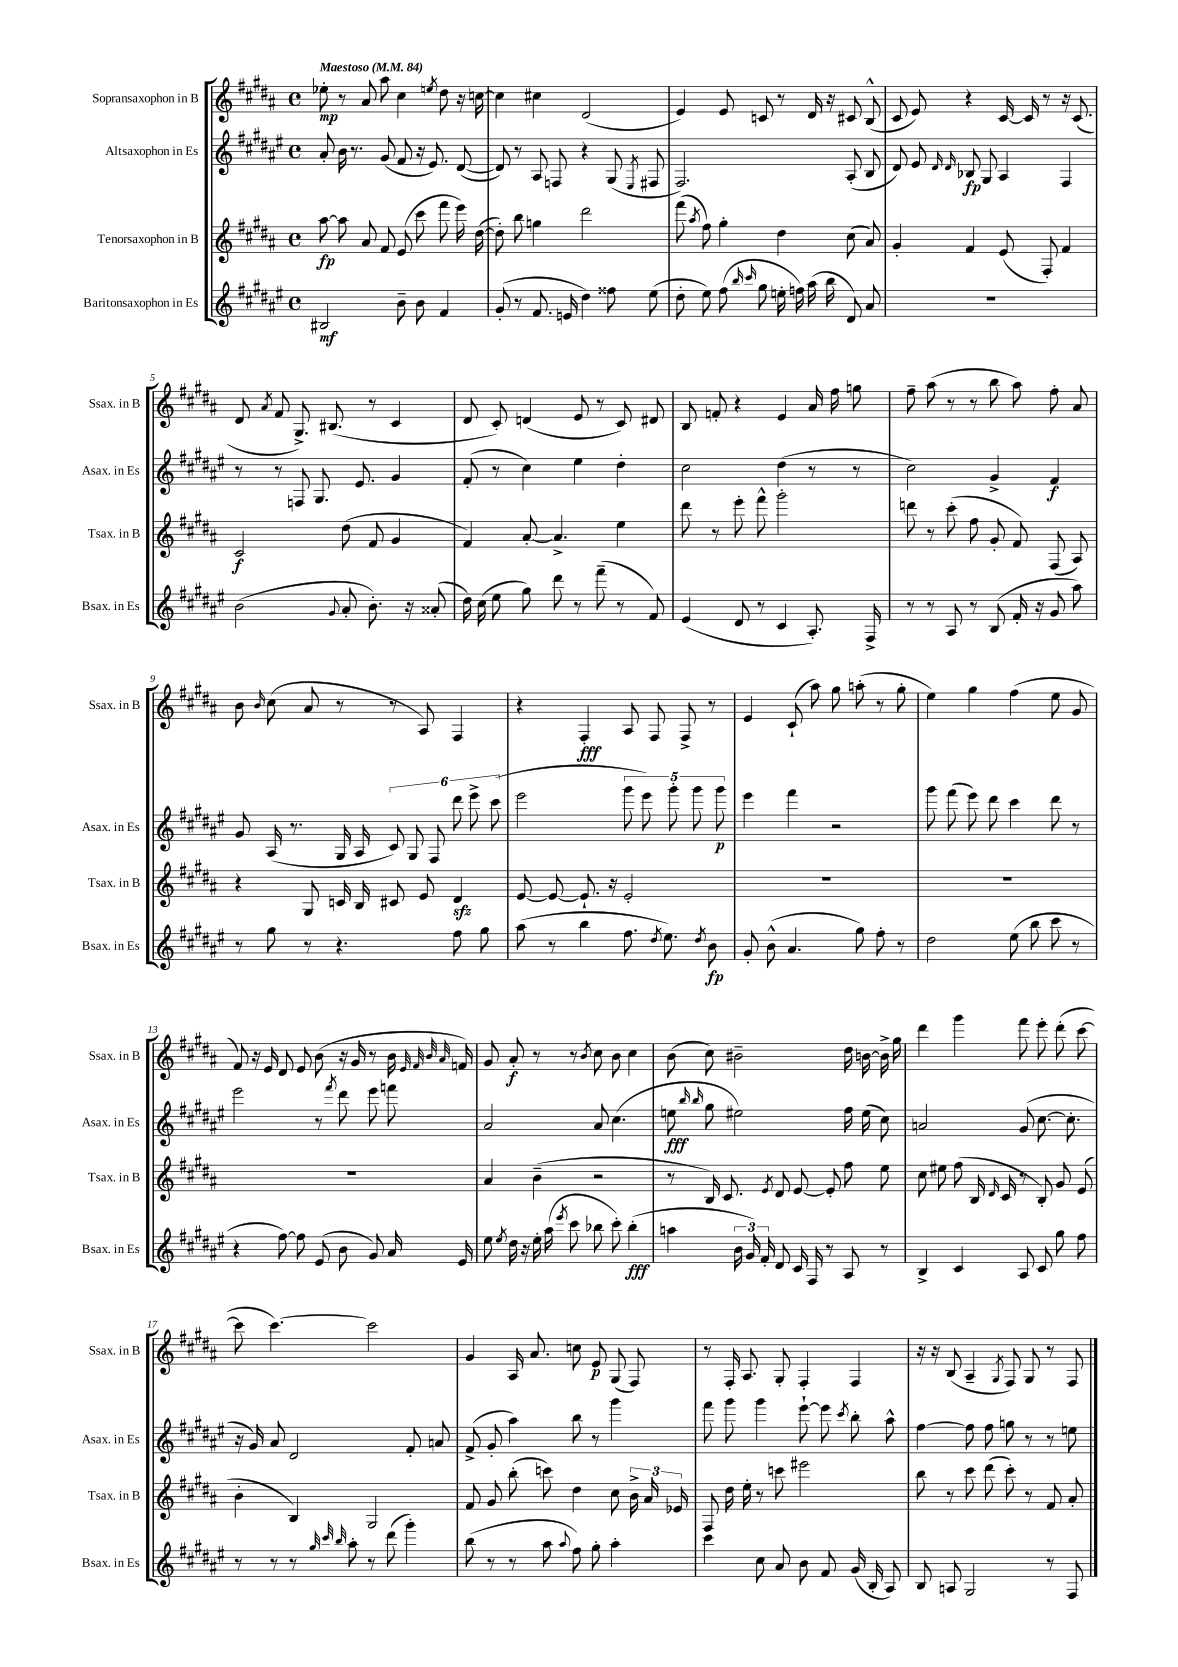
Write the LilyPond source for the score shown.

<<
\new StaffGroup <<
\new Staff = "s0" \with { instrumentName = "Sopransaxophon in B" shortInstrumentName = "Ssax. in B" } {
    \clef treble \key b \major \defaultTimeSignature \time 4/4 \tempo "Maestoso" 4 = 84
    \autoBeamOff ees''8-.\mp r8 ais'8 ais''8 cis''4 \acciaccatura { e''8 } dis''8 r16 c''16~ |
    c''4 cis''4 dis'2( |
    e'4) e'8 c'8 r8 dis'16 r16 cis'8 b8-^( |
    cis'8 e'8) r4 cis'16~ cis'16 r8 r16 cis'8.( |
    dis'8 \acciaccatura { ais'8 } fis'8 gis8.->) bis8.( r8 cis'4 |
    dis'8 cis'8-.) d'4( e'8 r8 cis'8) dis'8 |
    b8 f'8-. r4 e'4 ais'16 fis''16 g''8 |
    fis''8-- ais''8( r8 r8 b''8 ais''8) fis''8-. ais'8 |
    b'8 \grace { b'16 } cis''8( ais'8 r8 r8 ais8) fis4 |
    r4 fis4-.\fff ais8 fis8 fis8-> r8 |
    e'4 cis'8-!( ais''8) gis''8 a''8-.( r8 gis''8-. |
    e''4) gis''4 fis''4( e''8 gis'8 |
    fis'8) r16 e'16 dis'8 e'8 b'8( r16 gis'16 r8 b'16 \grace { e'32 fis'32 b'32 ais'32 } f'16) |
    gis'8 ais'8-.\f r8 r8 \acciaccatura { b'8 } cis''8 b'8 cis''4 |
    b'8( cis''8) bis'2-- dis''16 b'16~ b'16-> gis''16 |
    dis'''4 gis'''4 fis'''8 e'''8-. dis'''8-.( cis'''8~ |
    cis'''8 cis'''4.~) cis'''2 |
    gis'4 ais16 ais'8. c''8 e'8\p gis8( fis8) |
    r8 fis16-. ais8. gis8-. fis4-. fis4 |
    r16 r16 b8( ais4-- \acciaccatura { gis8 } fis8) gis8 r8 fis8 \bar "|." |
}
\new Staff = "s1" \with { instrumentName = "Altsaxophon in Es" shortInstrumentName = "Asax. in Es" } {
    \clef treble \key fis \major \defaultTimeSignature \time 4/4
    \autoBeamOff ais'8-. b'16 r8. gis'8( fis'8 r16 eis'8.) dis'8~( |
    dis'8) r8 ais8 f8 r4 gis8( \acciaccatura { eis8 } fis8 |
    fis2.) ais8-.( b8 |
    dis'8) eis'8 \grace { dis'16 dis'16 } bes8\fp gis8 ais4 fis4 |
    r8 r8 f8 gis8. eis'8. gis'4 |
    fis'8-.( r8 cis''4) eis''4 dis''4-. |
    cis''2 dis''4( r8 r8 |
    cis''2) gis'4-> fis'4\f |
    gis'8 ais16( r8. gis16 ais16 \tuplet 6/4 { cis'8) gis8 fis8 dis'''8 eis'''8-> cis'''8( } |
    eis'''2 \tuplet 5/4 { gis'''8 eis'''8) gis'''8-. gis'''8 gis'''8\p } |
    eis'''4 fis'''4 r2 |
    gis'''8 fis'''8( eis'''8) dis'''8 cis'''4 dis'''8 r8 |
    eis'''2 r8 \acciaccatura { fis'''8 } dis'''8 eis'''8 f'''8 |
    ais'2 ais'8 cis''4.( |
    e''8\fff \grace { b''16 b''16 } gis''8 eis''2) fis''16 eis''16( cis''8) |
    a'2 gis'8( cis''8.~ cis''8.-. |
    r16 gis'16) ais'8 dis'2 fis'8-. a'8 |
    fis'8->( gis'8-. ais''4) b''8 r8 gis'''4 |
    fis'''8 gis'''8 gis'''4 eis'''8~-! eis'''8 \acciaccatura { cis'''8 } b''8-. ais''8-^ |
    fis''4~ fis''8 fis''8 g''8 r8 r8 e''8 \bar "|." |
}
\new Staff = "s2" \with { instrumentName = "Tenorsaxophon in B" shortInstrumentName = "Tsax. in B" } {
    \clef treble \key b \major \defaultTimeSignature \time 4/4
    \autoBeamOff ais''8~\fp ais''8 ais'8 fis'8 e'8( cis'''8 fis'''8 e'''16) dis''16~( |
    dis''8-.) b''8 g''4 dis'''2 |
    fis'''8( \acciaccatura { ais''8 } fis''8) gis''4-. dis''4 cis''8( ais'8) |
    gis'4-. fis'4 e'8( fis8-.) fis'4 |
    cis'2\f dis''8( fis'8 gis'4 |
    fis'4) ais'8~-. ais'4.-> e''4 |
    dis'''8 r8 e'''8-. fis'''8-^ gis'''2-. |
    d'''8 r8 cis'''8-.( fis''8 gis'8-. fis'8) fis8( ais8) |
    r4 gis8 c'16 b16 cis'8 e'8 dis'4\sfz |
    e'8~ e'8~ e'8.-! r16 e'2-. |
    R1 |
    R1 |
    R1 |
    ais'4 b'4--( r2 |
    r8 b16) cis'8. \acciaccatura { e'8 } dis'8 e'8~ e'8-. fis''8 e''8 |
    cis''8 eis''8 fis''8( b16 \grace { dis'16 } cis'16 r8 b8-.) gis'8 e'8( |
    b'4-. b4) gis2 |
    fis'8 gis'8 b''8-.( c'''8) dis''4 cis''8 \tuplet 3/2 { b'16-> ais'16 ees'16 } |
    fis8 dis''16 e''16-. r8 c'''8 eis'''2 |
    b''8 r8 cis'''8 dis'''8( cis'''8-.) r8 fis'8 ais'8-. \bar "|." |
}
\new Staff = "s3" \with { instrumentName = "Baritonsaxophon in Es" shortInstrumentName = "Bsax. in Es" } {
    \clef treble \key fis \major \defaultTimeSignature \time 4/4
    \autoBeamOff bis2\mf b'8-- b'8 fis'4 |
    gis'8-.( r8 fis'8. e'16 dis''4) fisis''8 eis''8( |
    dis''8-. eis''8) fis''8( \grace { b''16 cis'''16 } gis''8 e''16-. f''16) ais''16( b''16 dis'8) ais'8 |
    R1 |
    b'2( \appoggiatura { gis'8 } ais'8-. b'8.-.) r16 aisis'8-.( |
    dis''16) cis''16( eis''8 gis''8) dis'''8 r8 fis'''8--( r8 fis'8) |
    eis'4( dis'8 r8 cis'4 ais8.-.) fis16-> |
    r8 r8 ais8 r8 b8( fis'16-. r16 gis'8 ais''8) |
    r8 gis''8 r8 r4. fis''8 gis''8 |
    ais''8( r8 b''4 fis''8. \acciaccatura { dis''8 } eis''8.) \acciaccatura { dis''8 } b'8\fp |
    gis'8-. b'8-^( ais'4. gis''8) fis''8-. r8 |
    dis''2 eis''8( b''8 cis'''8 r8 |
    r4 fis''8~) fis''8 eis'8( b'8 gis'8) ais'16 eis'16 |
    eis''8 \acciaccatura { eis''8 } dis''16 r16 eis''16-. ais''16( \acciaccatura { eis'''8 } cis'''8 bes''8 cis'''8-.) bes''4-.\fff( |
    a''4 \tuplet 3/2 { b'16 gis'16) fis'16-. } dis'8 cis'16 fis16 r8 ais8 r8 |
    b4-> cis'4 ais8 cis'8 gis''8 fis''8 |
    r8 r8 r8 \grace { gis''32 cis'''32 b''32 } ais''8-. r8 dis'''8( gis'''4-.) |
    b''8( r8 r8 ais''8 \appoggiatura { ais''8 } fis''8) gis''8-. ais''4-. |
    cis'''4 cis''8 ais'8 b'8 fis'8 gis'16( b16-. ais8) |
    b8 a8 gis2 r8 fis8 \bar "|." |
}
>>
>>
